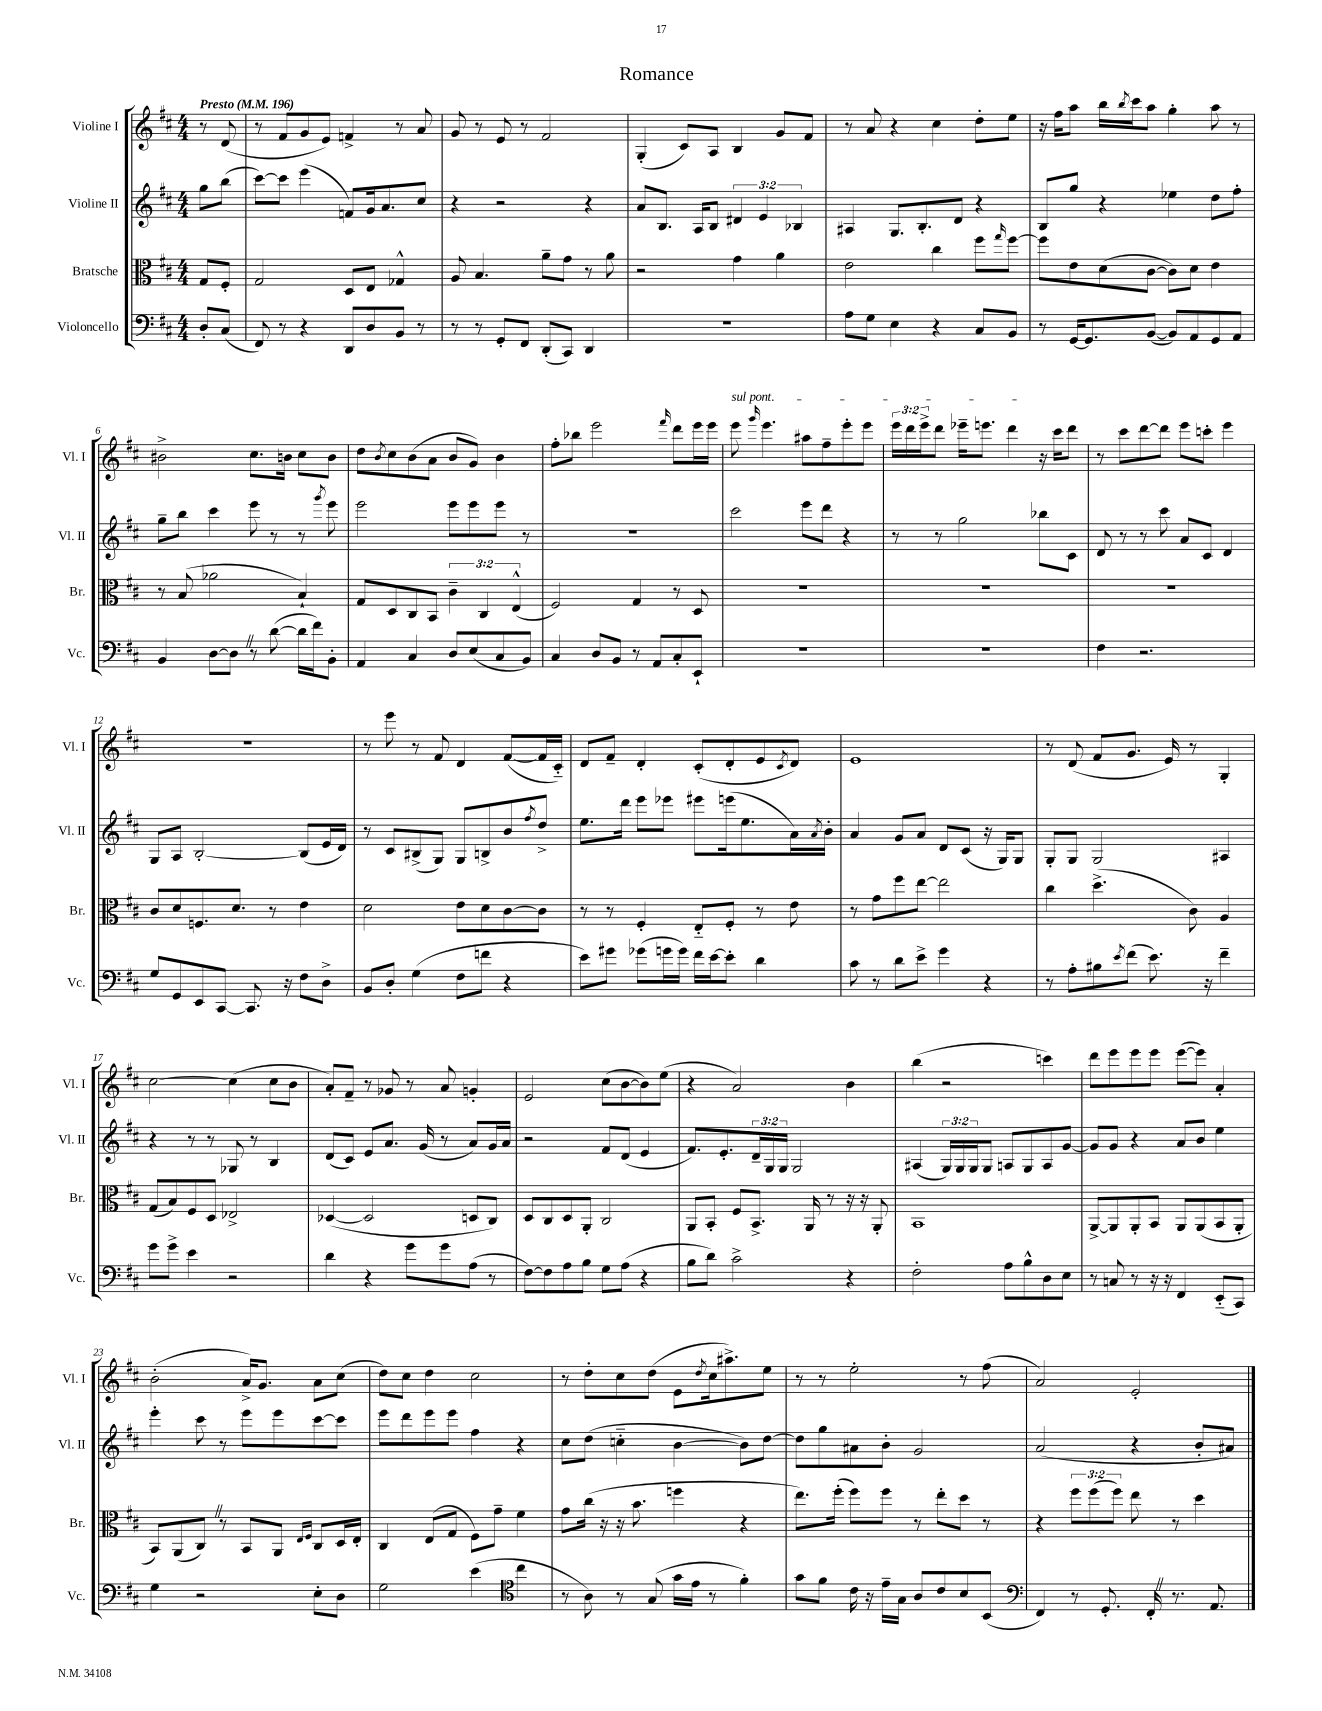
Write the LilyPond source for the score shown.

\header { title = "Romance" }
<<
\new StaffGroup <<
\new Staff = "s0" \with { instrumentName = "Violine I" shortInstrumentName = "Vl. I" } {
    \clef treble \key d \major \numericTimeSignature \time 4/4 \override Staff.TupletNumber.text = #tuplet-number::calc-fraction-text \partial 4 \tempo "Presto" 4 = 196
    r8 d'8( |
    r8 fis'8 g'8 e'8) f'4-> r8 a'8 |
    g'8 r8 e'8 r8 fis'2 |
    g4-.( cis'8) a8 b4 g'8 fis'8 |
    r8 a'8 r4 cis''4 d''8-. e''8 |
    r16 fis''16 a''8 b''16 \acciaccatura { b''8 } cis'''16 a''8 g''4-. a''8 r8 |
    bis'2-> cis''8. b'16 cis''8 b'8 |
    d''8 \acciaccatura { b'8 } cis''8 b'8( a'8 b'8 g'8) b'4 |
    fis''8-. bes''8 e'''2 \grace { fis'''16 } d'''8 e'''16 e'''16 |
    \once \override TextSpanner.bound-details.left.text = \markup { \italic "sul pont." } e'''8\startTextSpan \grace { g'''16 } e'''4. ais''8 fis''8-- e'''8-. e'''8 |
    \tuplet 3/2 { e'''16 d'''16 e'''16-> } d'''8 ees'''16-- e'''8. d'''4\stopTextSpan r16 cis'''16 d'''8 |
    r8 cis'''8 d'''8~ d'''8 e'''8 c'''8-. e'''4 |
    R1 |
    r8 e'''8 r8 fis'8 d'4 fis'8~( fis'16 cis'16-_) |
    d'8 fis'8-- d'4-. cis'8-.( d'8-. e'8 \acciaccatura { cis'8 } d'8) |
    e'1 |
    r8 d'8( fis'8 g'8. e'16) r8 g4-. |
    cis''2~ cis''4( cis''8 b'8 |
    a'8-.) fis'8-- r8 ges'8 r8 a'8 g'4-. |
    e'2 cis''8( b'8~ b'8) e''8( |
    r4 a'2) b'4 |
    b''4( r2 c'''4) |
    d'''8 e'''8 e'''8 e'''8 e'''8~( e'''8) a'4-. |
    b'2-.( a'16->) g'8. a'8 cis''8( |
    d''8) cis''8 d''4 cis''2 |
    r8 d''8-. cis''8 d''8( e'8 \acciaccatura { d''8 } cis''16 ais''8.->) e''8 |
    r8 r8 e''2-. r8 fis''8( |
    a'2) e'2-. \bar "|." |
}
\new Staff = "s1" \with { instrumentName = "Violine II" shortInstrumentName = "Vl. II" } {
    \clef treble \key d \major \numericTimeSignature \time 4/4 \override Staff.TupletNumber.text = #tuplet-number::calc-fraction-text \partial 4
    g''8 b''8( |
    cis'''8~) cis'''8 e'''4( f'8) g'16 a'8. cis''8 |
    r4 r2 r4 |
    a'8 b8. a16 b8 \tuplet 3/2 { dis'4 e'4 bes4 } |
    ais4 g8. b8.-. d'8 r4 |
    b8 g''8 r4 ees''4 d''8 fis''8-. |
    g''8-- b''8 cis'''4 e'''8 r8 r8 \acciaccatura { g'''8 } e'''8 |
    e'''2 e'''8 e'''8 e'''8 r8 |
    R1 |
    cis'''2 e'''8 d'''8 r4 |
    r8 r8 g''2 bes''8 cis'8 |
    d'8 r8 r8 cis'''8 a'8 cis'8 d'4 |
    g8 a8 b2~-. b8( e'16 d'16) |
    r8 cis'8 bis8->( g8) g8 b8-> b'8 \acciaccatura { fis''8 } d''8-> |
    e''8. d'''16 e'''8 ees'''8 eis'''8 e'''16( e''8. a'16) \acciaccatura { a'8 } b'16-. |
    a'4 g'8 a'8 d'8 cis'8( r16 g16) g8 |
    g8-. g8 g2 ais4 |
    r4 r8 r8 ges8 r8 b4 |
    d'8( cis'8) e'8 a'8. g'16( r8 a'8) g'16 a'16 |
    r2 fis'8 d'8( e'4 |
    fis'8.) e'8.-. \tuplet 3/2 { d'16-- g16 g16 } g2 |
    ais4( \tuplet 3/2 { g16) g16 g16 } g8 a8 g8 a8 g'8~ |
    g'8 g'8 r4 a'8 b'8 e''4 |
    e'''4-. cis'''8 r8 e'''8 e'''8 cis'''8~ cis'''8 |
    e'''8 d'''8 e'''8 e'''8 fis''4 r4 |
    cis''8 d''8( c''4-_ b'4~ b'8) d''8~ |
    d''8 g''8 ais'8 b'8-. g'2 |
    a'2( r4 b'8-. ais'8) \bar "|." |
}
\new Staff = "s2" \with { instrumentName = "Bratsche" shortInstrumentName = "Br." } {
    \clef alto \key d \major \numericTimeSignature \time 4/4 \override Staff.TupletNumber.text = #tuplet-number::calc-fraction-text \partial 4
    g8 fis8-. |
    g2 d8 e8 ges4-^ |
    a8 b4. a'8-- g'8 r8 a'8 |
    r2 g'4 a'4 |
    e'2 cis''4 fis''8 \grace { g''16 } fis''8~ |
    fis''8 e'8 d'8( cis'8~ cis'8) d'8 e'4 |
    r8 b8( aes'2 b4-!) |
    g8 d8 cis8 b,8 \tuplet 3/2 { cis'4-- cis4 e4-^( } |
    fis2) g4 r8 d8 |
    R1 |
    R1 |
    R1 |
    cis'8 d'8 f8. d'8. r8 e'4 |
    d'2 e'8 d'8 cis'8~ cis'8 |
    r8 r8 fis4-. e8-_ fis8-. r8 e'8 |
    r8 g'8 fis''8 e''8~ e''2 |
    cis''4 d''4.->( cis'8) a4 |
    g8( b8) fis8 d8 ees2-> |
    des4~( des2 d8 cis8) |
    d8 cis8 d8 a,8-. cis2 |
    a,8 b,8-. fis8 b,8.-> a,16 r8 r16 r16 a,8-. |
    b,1 |
    a,8~-> a,8 a,8-. b,8 a,8 a,8( b,8 a,8-. |
    b,8) a,8( cis8) \once \override BreathingSign.text = \markup { \musicglyph "scripts.caesura.straight" } \breathe r8 b,8 a,8 \grace { e16 fis16 } cis8 d16 e16-. |
    cis4 e8( g8 fis8) g'8-- fis'4 |
    g'8 cis''16( r16 r16 b'8. f''4 r4 |
    e''8.) fis''16-.( fis''8) fis''8 r8 e''8-. d''8 r8 |
    r4 \tuplet 3/2 { fis''8 fis''8( fis''8) } e''8 r8 d''4 \bar "|." |
}
\new Staff = "s3" \with { instrumentName = "Violoncello" shortInstrumentName = "Vc." } {
    \clef bass \key d \major \numericTimeSignature \time 4/4 \partial 4
    d8-. cis8( |
    fis,8) r8 r4 d,8 d8 b,8 r8 |
    r8 r8 g,8-. fis,8 d,8-.( cis,8) d,4 |
    R1 |
    a8 g8 e4 r4 cis8 b,8 |
    r8 g,16~ g,8. b,8~( b,8) a,8 g,8 a,8 |
    b,4 d8~ d8 \once \override BreathingSign.text = \markup { \musicglyph "scripts.caesura.straight" } \breathe r8 d'8~( d'16 fis'16) b,8-. |
    a,4 cis4 d8 e8( cis8 b,8) |
    cis4 d8 b,8 r8 a,8 cis8-. e,8-! |
    R1 |
    R1 |
    fis4 r2. |
    g8 g,8 e,8 cis,8~ cis,8. r16 fis8 d8-> |
    b,8 d8-. g4( fis8 f'8 r4 |
    e'8) gis'8 ges'8( g'16 g'16) fis'16 e'16~ e'8-. d'4 |
    cis'8 r8 d'8 e'8-> g'4 r4 |
    r8 a8-. bis8 \acciaccatura { e'8 } fis'8( e'8.) r16 fis'4-- |
    g'8 g'8-> e'4 r2 |
    d'4 r4 g'8 g'8 a8( r8 |
    fis8~) fis8 a8 b8 g8 a8( r4 |
    b8 d'8) cis'2-> r4 |
    fis2-. a8 b8-^ d8 e8 |
    r8 c8 r8 r16 r16 fis,4 e,8-_( cis,8) |
    g4 r2 e8-. d8 |
    g2 e'4( \clef tenor cis''4 |
    r8 a8) r8 g8( g'16 e'16 r8 fis'4-.) |
    g'8 fis'8 cis'16 r16 e'16-- g16 a8 cis'8 b8 b,8( |
    \clef bass fis,4) r8 g,8.-. fis,16-. \once \override BreathingSign.text = \markup { \musicglyph "scripts.caesura.straight" } \breathe r8. a,8. \bar "|." |
}
>>
>>
